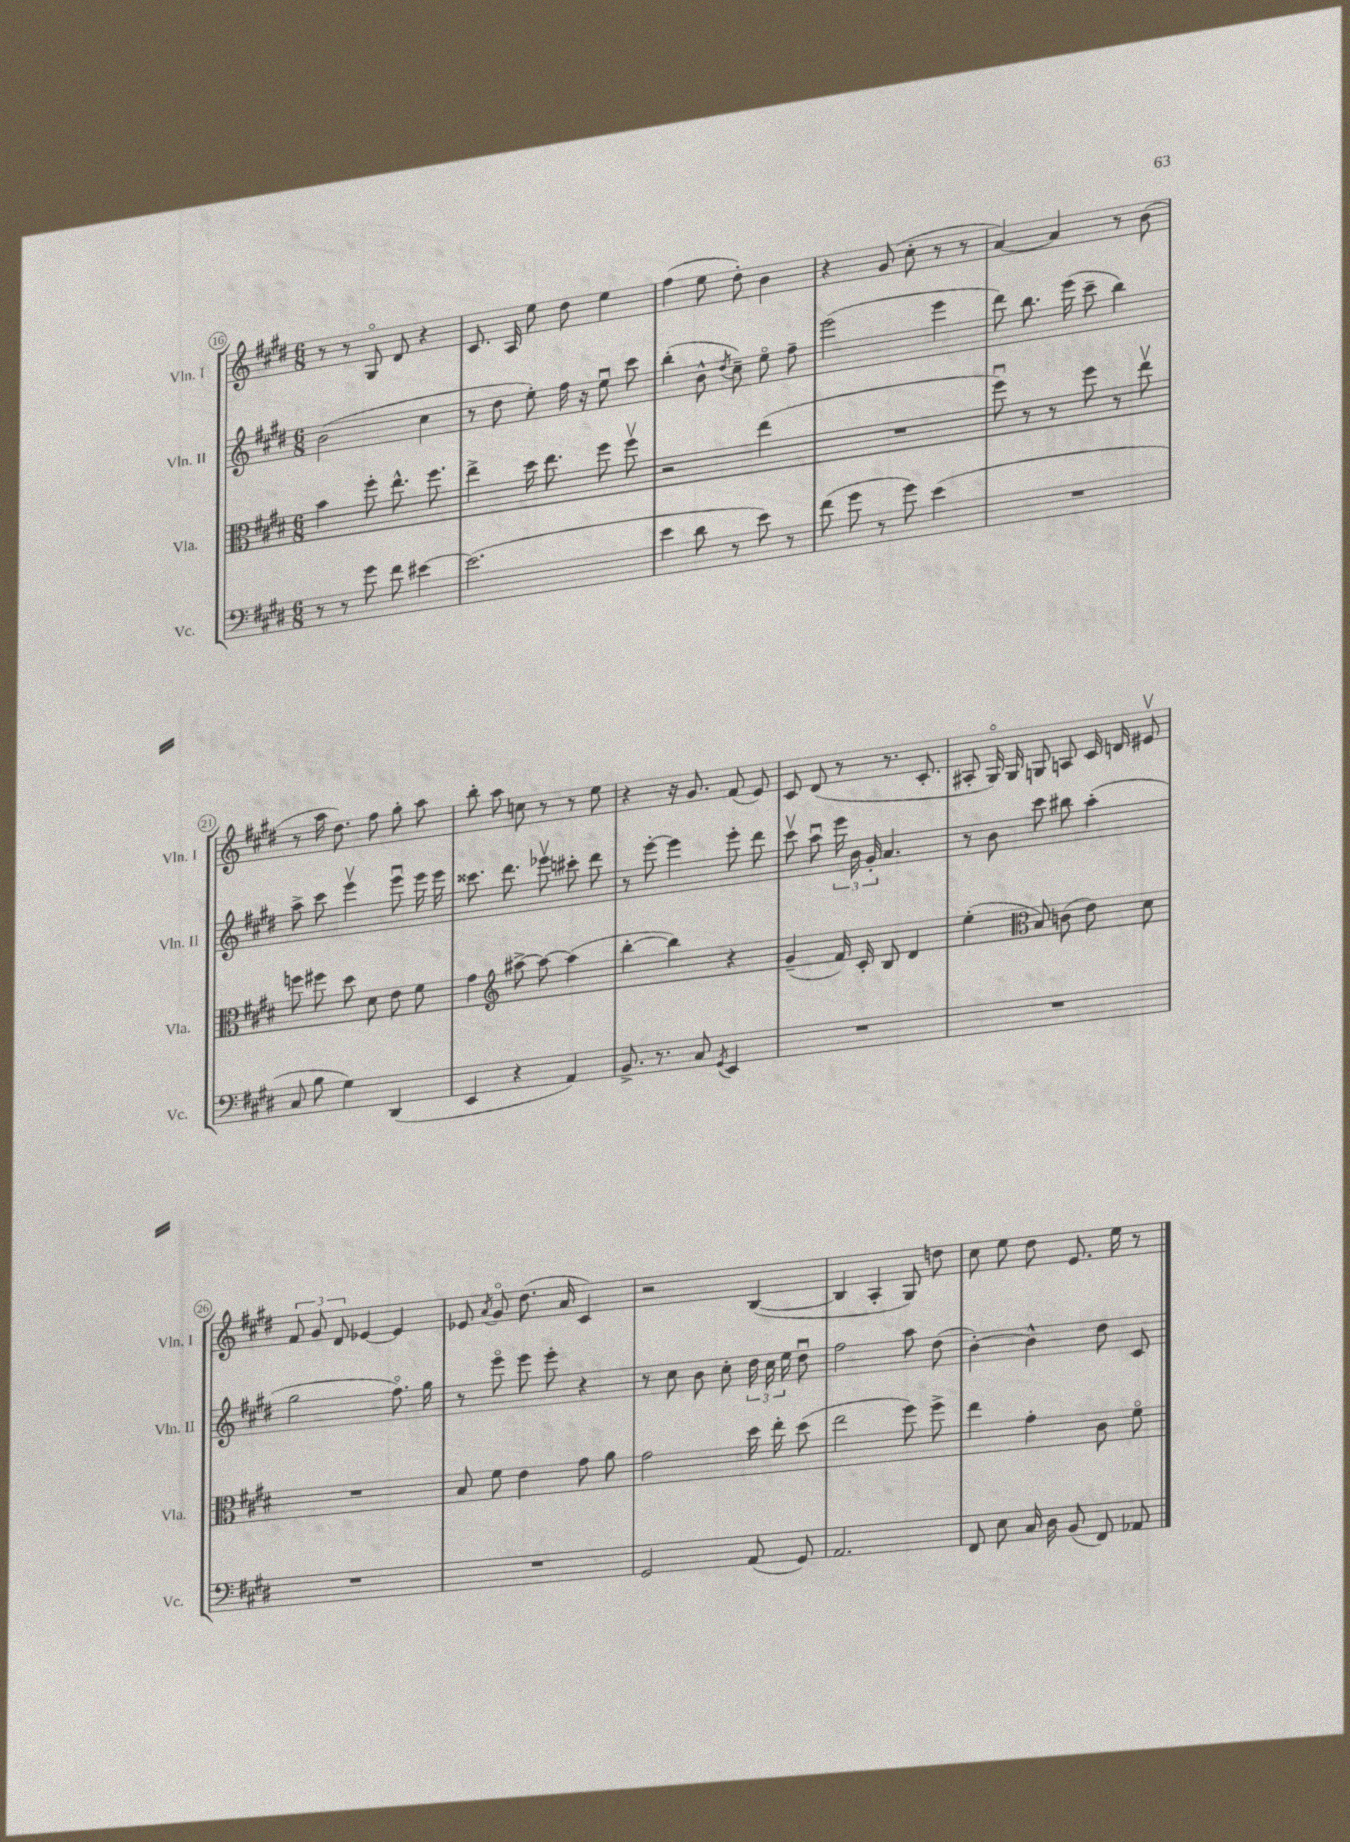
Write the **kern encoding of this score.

**kern	**kern	**kern	**kern
*staff4	*staff3	*staff2	*staff1
*clefF4	*clefC3	*clefG2	*clefG2
*k[f#c#g#d#]	*k[f#c#g#d#]	*k[f#c#g#d#]	*k[f#c#g#d#]
*M6/8	*M6/8	*M6/8	*M6/8
8r	4b	(2b	8r
8r	.	.	8r
8g#	8ff#'	.	8G#o
8f#	8.ee^^	.	8d#
[4e#	.	4cc#	4r
.	8.ff#	.	.
=	=	=	=
(2.e#]	4ee^	8r	8.c#
.	.	8dd#	.
.	.	.	16A
.	16dd#	8ee')	8ee
.	8.ee	.	.
.	.	16ff#	8dd#
.	.	16r	.
.	8ff#	8eeu	4ee
.	8ff#v	8ccc#	.
=	=	=	=
4e	2r	(4bb'	(4ff#
8d#	.	8b^^	8ee
.	.	8qdd#	.
8r	.	8cc#~)	8dd#')
8e)	(4ee	8eeo	4b
8r	.	8ff#~	.
=	=	=	=
(8f#	2.r	(2eee	4r
8g#	.	.	.
8r	.	.	(8g#
8g#)	.	.	8cc#'
(4e	.	4eee	8r
.	.	.	8r
=	=	=	=
2.r	8ff#u)	8ddd#)	[4a)
.	8r	8.bb	.
.	8r	.	4a]
.	.	(16eee	.
.	8ff#	8ccc#~	.
.	8r	4bb)	8r
.	8eev	.	(8b
=	=	=	=
8C#	8ff	8aa^	8r
8B	8ff#	8ccc#	16aa
.	.	.	8.dd#)
4G#)	8dd#	4eeev	.
.	8d#	.	8ff#
(4DD#	8e	8eeeu	8gg#'
.	8f#	16eee	8aa
.	.	16eee	.
=	=	=	=
4EE	4g#	8.ccc##	8bb'
.	.	.	8aa
.	.	8.ddd#	.
*	*clefG2	*	*
4r	[8aa#^	.	8cc
.	8aa#_	8eee-v	8r
4AA)	(4aa#]	8ccc#'	8r
.	.	8ddd#	8ee
=	=	=	=
8.BB^	[4bb'	8r	4r
.	.	[8eee'	.
8.r	.	.	.
.	4bb])	4eee]	16r
.	.	.	8.g#
8C#	.	.	.
8qGG#	.	.	.
4EE	4r	8eee'	(8f#
.	.	8ddd#	8e)
=	=	=	=
2.r	(4g#~	8ccc#v	8c#
.	.	8aau	(8d#
.	16f#)	24eee	8r
.	.	24b	.
.	16c#'	.	.
.	.	24g#'	.
.	8B	4.a	8.r
.	4d#	.	.
.	.	.	8.c#'
=	=	=	=
2.r	(4ee'	8r	8A#'
.	.	8b	16G#o)
.	.	.	16G#
*	*clefC3	*	*
.	8B)	8ccc#	8G
.	(8c	8bb#	8A
.	8e)	(4aa'	16c#
.	.	.	16d
.	8d#	.	8e#v
=	=	=	=
2.r	2.r	2gg#	12f#
.	.	.	12g#
.	.	.	12d#
.	.	.	[4e-
.	.	8.ff#o)	4e-]
.	.	16gg#	.
=	=	=	=
2.r	8B	8r	8e-
.	.	.	8qa
.	8f#	8eeeo	8g#o
.	4e	8eee	(8.dd#
.	.	8eee'	.
.	.	.	16a
.	8g#	4r	4c#)
.	8a	.	.
=	=	=	=
2GG#	2g#	8r	2r
.	.	8cc#	.
.	.	8b	.
.	.	8cc#'	.
(8AA	16dd#	24dd#	([4B
.	.	24cc#	.
.	16ee'	.	.
.	.	24ee	.
8GG#)	(8dd#	8dd#u	.
=	=	=	=
2.AA	2ee	2ff#	4B]
.	.	.	4A'
.	8ff#)	8aa	8G#)
.	8ff#^	(8dd#	8dd
=	=	=	=
8FF#	4ee	[4b')	8cc#
8E	.	.	8ee
16C#	4g#'	4b^^]	8dd#
16D#	.	.	.
(8BB	.	.	8.e
8FF#)	8c#	8dd#	.
.	.	.	16ee
8AA-	8f#o	8c#	8r
==	==	==	==
*-	*-	*-	*-
